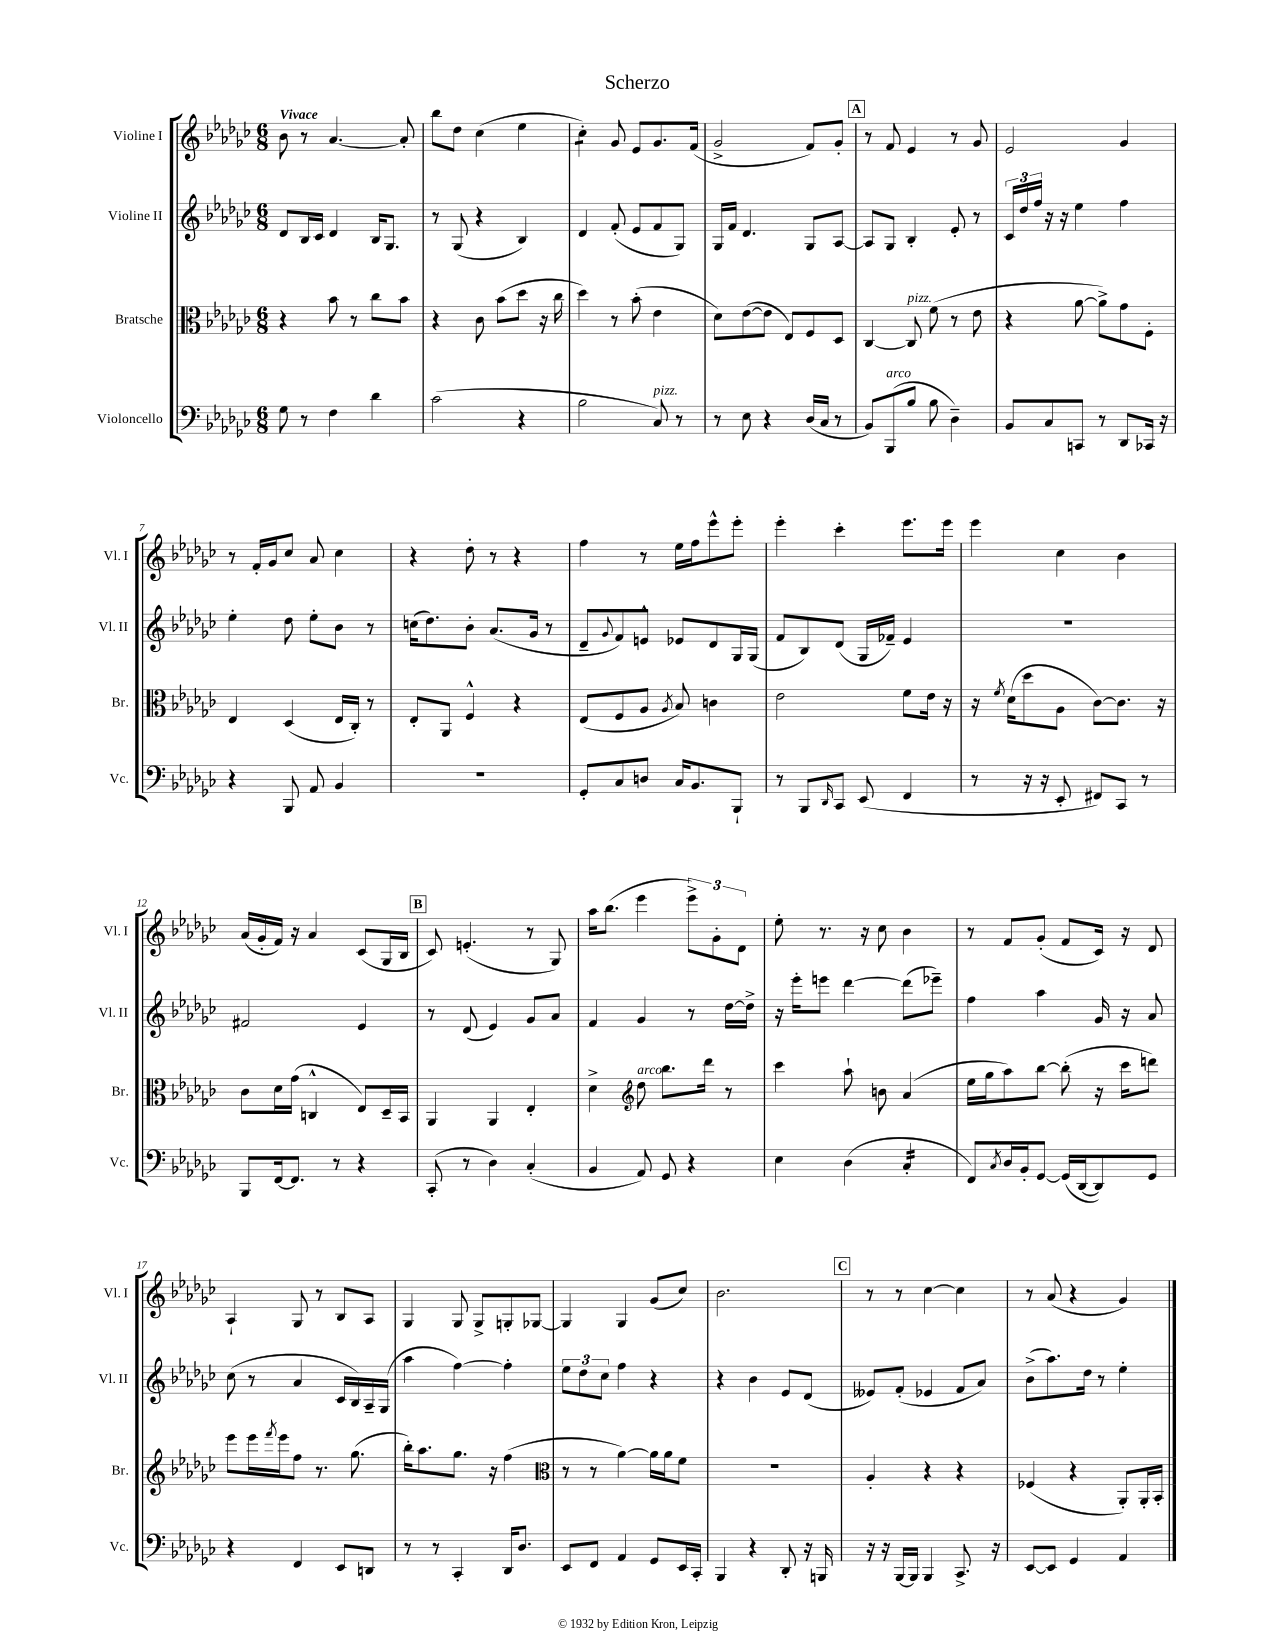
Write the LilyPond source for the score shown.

\header { title = "Scherzo" }
<<
\new StaffGroup <<
\new Staff = "s0" \with { instrumentName = "Violine I" shortInstrumentName = "Vl. I" } {
    \clef treble \key ges \major \numericTimeSignature \time 6/8 \tempo "Vivace"
    bes'8 r8 aes'4.~ aes'8-. |
    bes''8 des''8 ces''4( ees''4 |
    ces''4:8-.) ges'8 ees'8 ges'8. f'16( |
    ges'2-> f'8) ges'8-. |
    \mark \markup { \box "A" } r8 f'8 ees'4 r8 ges'8 |
    ees'2 ges'4 |
    r8 f'16-. ges'16 ces''8 aes'8 ces''4 |
    r4 des''8-. r8 r4 |
    f''4 r8 ees''16 f''16 ees'''8-^ ees'''8-. |
    ees'''4-. ces'''4-. ees'''8. ees'''16 |
    ees'''4 ces''4 bes'4 |
    aes'16( ges'16-. f'16) r16 aes'4 ces'8( ges16 bes16 |
    \mark \markup { \box "B" } ces'8) e'4.-.( r8 ges8) |
    aes''16 bes''8.( ees'''4 \tuplet 3/2 { ees'''8->) ges'8-. des'8 } |
    ees''8-. r8. r16 ces''8 bes'4 |
    r8 f'8 ges'8-.( f'8 ces'16) r16 des'8 |
    aes4-! ges8 r8 bes8 aes8 |
    ges4 ges8 ges8-> g8-. ges8~ |
    ges4 ges4 ges'8( ces''8) |
    bes'2. |
    \mark \markup { \box "C" } r8 r8 ces''4~ ces''4 |
    r8 aes'8( r4 ges'4) \bar "|." |
}
\new Staff = "s1" \with { instrumentName = "Violine II" shortInstrumentName = "Vl. II" } {
    \clef treble \key ges \major \numericTimeSignature \time 6/8
    des'8 bes16 ces'16 des'4 bes16 ges8. |
    r8 ges8( r4 bes4) |
    des'4 f'8-.( ees'8 f'8 ges8) |
    ges16 f'16 des'4. ges8 aes8~ |
    \mark \markup { \box "A" } aes8 ges8 bes4-. ees'8-. r8 |
    \tuplet 3/2 { ces'16 des''16 f''16 } r16 r16 ees''4 f''4 |
    ees''4-. des''8 ees''8-. bes'8 r8 |
    c''16( des''8.) bes'8-. aes'8.( ges'16 r8 |
    des'8-- \appoggiatura { ges'8 } f'8) e'8-^ ees'8 des'8 ges16 ges16( |
    f'8 bes8) des'8( ges16 fes'16--) ees'4 |
    R2. |
    fis'2 ees'4 |
    \mark \markup { \box "B" } r8 des'8( ees'4) ges'8 aes'8 |
    f'4 ges'4 r8 des''16~ des''16-> |
    r16 ees'''16-. e'''8 des'''4~ des'''8( ees'''8--) |
    f''4 aes''4 ges'16 r16 aes'8 |
    ces''8( r8 aes'4 ces'16 bes16) aes16-- ges16( |
    aes''4 f''4~) f''4-. |
    \tuplet 3/2 { ees''8 des''8 ces''8 } f''4 r4 |
    r4 bes'4 ees'8 des'8( |
    \mark \markup { \box "C" } eeses'8) f'8-.( ees'4 f'8 aes'8) |
    bes'8->( aes''8.) des''16 r8 ees''4-. \bar "|." |
}
\new Staff = "s2" \with { instrumentName = "Bratsche" shortInstrumentName = "Br." } {
    \clef alto \key ges \major \numericTimeSignature \time 6/8
    r4 bes'8 r8 ces''8 bes'8 |
    r4 ces'8 bes'8( des''8 r16 ces''16 |
    des''4) r8 bes'8-.( ees'4 |
    des'8) ees'8~( ees'8 ees8) f8 des8 |
    \mark \markup { \box "A" } ces4~ ces8^\markup { \italic "pizz." } f'8( r8 ees'8 |
    r4 aes'8~ aes'8->) ges'8 f8-. |
    ees4 des4( ees16 ces16-.) r8 |
    ees8-. aes,8 f4-^ r4 |
    ees8( f8 aes8 \acciaccatura { aes8 } bes8) c'4 |
    ees'2 f'8 ees'16 r16 |
    r16 \acciaccatura { f'8 } des'16( des''8 aes8 ces'8~) ces'8. r16 |
    ces'8 des'16 ges'16( c4-^ ees8) des16-- bes,16 |
    \mark \markup { \box "B" } aes,4 aes,4 ees4-. |
    des'4-> \clef treble des''8^\markup { \italic "arco" } bes''8. des'''16 r8 |
    ces'''4 aes''8-! b'8 aes'4( |
    ees''16 ges''16 aes''8) bes''8~ bes''8-.( r16 ces'''16 d'''8) |
    ees'''8 ees'''16 \acciaccatura { f'''8 } ees'''16 f''8 r8. ges''8.( |
    bes''16-.) aes''8. ges''8. r16 f''4( |
    \clef alto r8 r8 aes'4~) aes'16 aes'16 f'8 |
    R2. |
    \mark \markup { \box "C" } aes4-. r4 r4 |
    fes4( r4 aes,8-.) aes,16-. bes,16-. \bar "|." |
}
\new Staff = "s3" \with { instrumentName = "Violoncello" shortInstrumentName = "Vc." } {
    \clef bass \key ges \major \numericTimeSignature \time 6/8
    ges8 r8 f4 des'4 |
    ces'2( r4 |
    bes2 ces8^\markup { \italic "pizz." }) r8 |
    r8 ees8 r4 des16( ces16 r8 |
    \mark \markup { \box "A" } bes,8) bes,,8^\markup { \italic "arco" }( bes8 bes8 des4--) |
    bes,8 ces8 c,8 r8 des,8 ces,16 r16 |
    r4 bes,,8 aes,8 bes,4 |
    R2. |
    ges,8-. ces8 d8 ces16 bes,8. bes,,8-! |
    r8 bes,,8 \grace { des,16 } ces,8 ees,8( f,4 |
    r8 r16 r16 ees,8-. fis,8) ces,8 r8 |
    bes,,8 f,16~ f,8. r8 r4 |
    \mark \markup { \box "B" } ces,8-.( r8 des4) ces4-.( |
    bes,4 aes,8) ges,8 r4 |
    ees4 des4( ces4:16-. |
    f,8) \acciaccatura { ces8 } des16 bes,16-. ges,8~ ges,16( des,16~ des,8) ges,8 |
    r4 f,4 ees,8 d,8 |
    r8 r8 ces,4-. des,16 des8. |
    ees,8 f,8 aes,4 ges,8 ees,16 ces,16-. |
    bes,,4 r4 des,8-. r16 b,,16 |
    \mark \markup { \box "C" } r16 r16 bes,,16~ bes,,16 bes,,4 ces,8.-> r16 |
    ees,8~ ees,8 ges,4 aes,4 \bar "|." |
}
>>
>>
